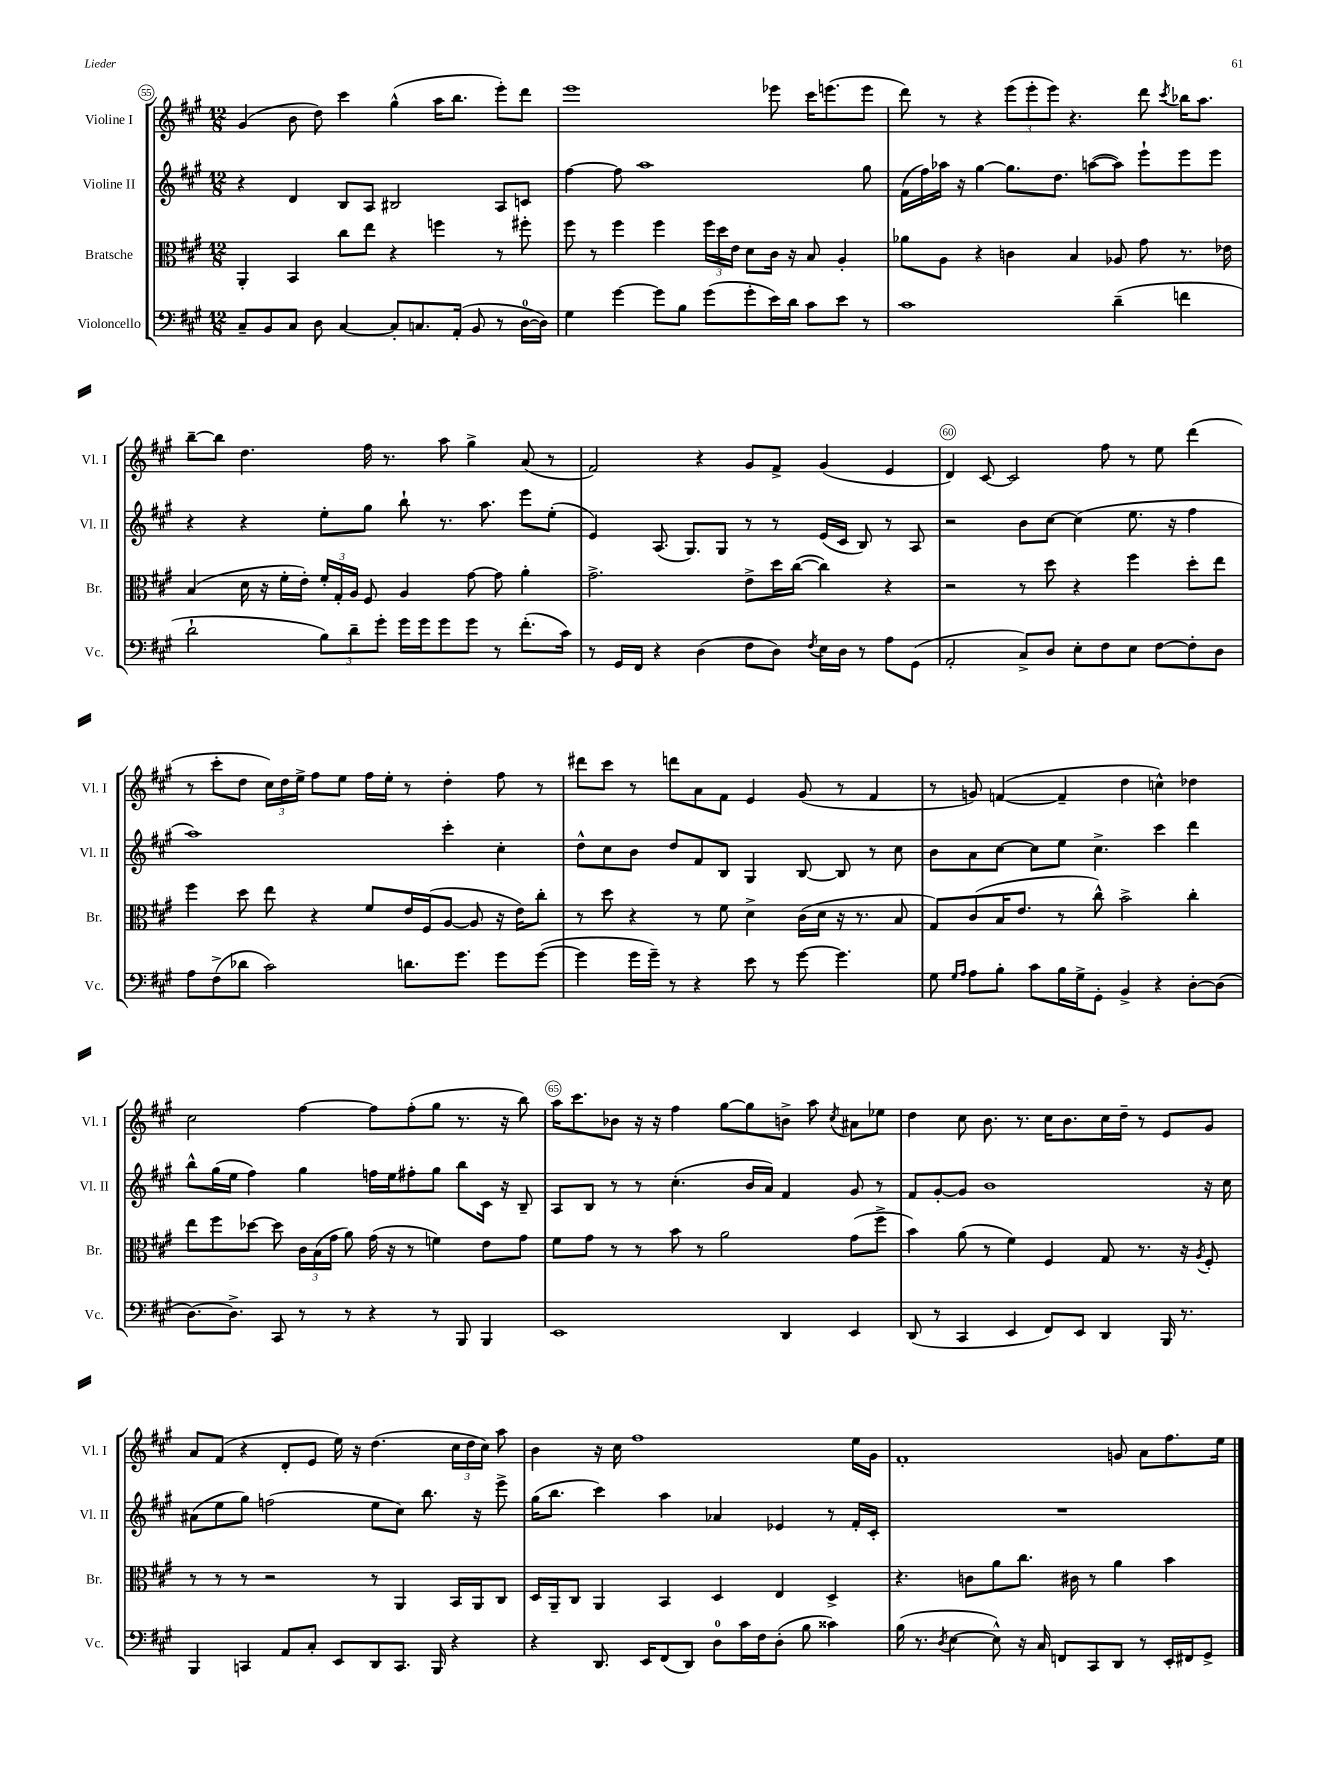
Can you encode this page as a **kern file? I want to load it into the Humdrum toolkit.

**kern	**kern	**kern	**kern
*part4	*part3	*part2	*part1
*staff4	*staff3	*staff2	*staff1
*I"Violoncello	*I"Bratsche	*I"Violine II	*I"Violine I
*I'Vc.	*I'Br.	*I'Vl. II	*I'Vl. I
*clefF4	*clefC3	*clefG2	*clefG2
*k[f#c#g#]	*k[f#c#g#]	*k[f#c#g#]	*k[f#c#g#]
*M12/8	*M12/8	*M12/8	*M12/8
=55	=55	=55	=55
8C#~/L	4AA'/	4r	(4g#/
8BB/	.	.	.
8C#/J	4BB/	4d/	8b\
8D\	.	.	8dd\)
[4C#/	8cc#\L	8B/L	4ccc#\
.	8ee\J	8A/J	.
8C#'/L]	4r	2B#X/	(4gg#^^\
8.Cn/	.	.	.
.	4ffn\	.	16aa\KL
(16AA'/Jk	.	.	8.bb\J
8BB/	.	.	.
8r	8r	8A/L	8eee'\L)
[16D\LL	8ff#X'\	8cn/J	8ddd\J
16D\JJ])	.	.	.
=56	=56	=56	=56
4G#\	8ff#\	[4ff#\	1eee
.	8r	.	.
[4g#\	4ff#\	8ff#\]	.
.	.	1aa	.
8g#\L]	4ff#\	.	.
8B\J	.	.	.
(8g#\L	24ff#\LL	.	.
.	24dd\	.	.
.	24e\JJ	.	.
8g#'\	8d\L	.	.
16e\L)	16c#\Jk	.	8eee-X\
16d\JJ	16r	.	.
8c#\L	8B/	.	16ccc#\KL
.	.	.	(8.eeen\
8e\J	4A'/	.	.
8r	.	8gg#\	8eee\J
=57	=57	=57	=57
1c#	8a-X\L	(16f#\LL	8ddd\)
.	.	16ff#\)	.
.	8A\J	16aa-X\JJ	8r
.	.	16r	.
.	4r	[4gg#\	4r
.	4cn\	8.gg#\L]	(12eee\L
.	.	.	12eee'\
.	.	.	12eee\J)
.	.	8.dd\J	.
.	4B/	.	4.r
.	.	([8aan\L	.
(4d~\	8A-X/	8aa\J])	.
.	8g#\	8eee`\L	8ddd\
.	.	.	8qccc#/
4fn\	8.r	8eee\	16bb-X\KL
.	.	.	8.aa\J
.	.	8eee\J	.
.	16e-X\	.	.
!!LO:LB:g=z
=58	=58	=58	=58
2d`\	(4B/	4r	[8bb~\L
.	.	.	8bb\J]
.	16d\	4r	4.dd\
.	16r	.	.
.	16f#'\LL	.	.
.	16e'\JJ)	.	.
12B\L)	24f#'/LL	8ee'\L	.
.	24G#'/	.	.
12d~\	24A/JJ	.	.
.	8F#/	8gg#\J	16ff#\
12g#'\J	.	.	.
.	.	.	8.r
16g#\LL	4A/	8bb`\	.
16g#\J	.	.	.
8g#\	.	8.r	8aa\
8g#\J	[8g#\	.	4gg#^\
.	.	8.aa\	.
8r	8g#\]	.	.
(8.f#'\L	4a'\	8eee\L	(8a/
.	.	(8ee'\J	8r
16c#\Jk)	.	.	.
=59	=59	=59	=59
8r	2.g#^\	4e/)	2f#/)
16GG#/LL	.	.	.
16FF#/JJ	.	.	.
4r	.	(8.A/	.
.	.	8.G#/L)	.
(4D\	.	.	4r
.	.	8G#/J	.
8F#\L	8e^\L	8r	8g#/L
8D\J)	16dd\L	8r	8f#^/J
.	([16cc#\JJ	.	.
8qF#/	.	.	.
16E\LL	4cc#\])	(16e/LL	(4g#/
16D\JJ	.	16c#/JJ	.
8r	.	8B/)	.
8A\L	4r	8r	4e/
(8GG#\J	.	8A/	.
=60	=60	=60	=60
2AA'/	2r	2r	4d/)
.	.	.	[8c#/
.	.	.	2c#/]
8C#^/L)	8r	8b\L	.
8D/J	8dd\	[8cc#\J	.
8E'\L	4r	(4cc#\]	.
8F#\	.	.	8ff#\
8E\J	4ff#\	8.ee\	8r
[8F#\L	.	.	8ee\
.	.	16r	.
8F#'\]	8dd'\L	4ff#\	(4ddd\
8D\J	8ee\J	.	.
!!LO:LB:g=z
=61	=61	=61	=61
8A\L	4ff#\	1aa)	8r
(8F#^\	.	.	8ccc#'\L
8d-X\J	8dd\	.	8dd\J
2c#\)	8ee\	.	24cc#\LL)
.	.	.	24dd\
.	.	.	24ee^\JJ
.	4r	.	8ff#\L
.	.	.	8ee\J
.	8f#/L	.	16ff#\LL
.	.	.	16ee'\JJ
8.dn\L	16e/L	.	8r
.	(16F#/J	.	.
.	[8A/J	4ccc#'\	4dd'\
8.g#\J	.	.	.
.	8A/]	.	.
8g#\L	16r	4cc#'\	8ff#\
.	16e\KL)	.	.
([8g#\J	8cc#'\J	.	8r
=62	=62	=62	=62
4g#\]	8r	8dd^^\L	8ddd#X\L
.	8dd\	8cc#\	8ccc#\J
16g#\LL	4r	8b\J	8r
16g#~\JJ)	.	.	.
8r	.	8dd/L	8dddn\L
4r	8r	8f#/	8a\
.	8f#\	8B/J	8f#\J
8e\	4d^\	4G#/	4e/
8r	.	.	.
[8g#\	(16c#\LL	[8B/	(8g#/
.	16d\JJ	.	.
4.g#\]	16r	8B/]	8r
.	8.r	.	.
.	.	8r	4f#/
.	8B/	8cc#\	.
=63	=63	=63	=63
8G#\	8G#/L)	8b\L	8r
16qqG#/LL	.	.	.
16qqA/JJ	.	.	.
8A\L	(8c#/	8a\	8gn/)
8B'\J	16B/K	[8cc#\J	([4fn/
.	8.e/J	.	.
8c#\L	.	8cc#\L]	.
16B\L	8r	8ee\J	4f~/]
16G#^\J	.	.	.
8GG#'\J	8cc#^^\)	4.cc#^\	.
4BB^/	2b^\	.	4dd\
4r	.	4ccc#\	4ccn^^\)
[8D'\L	4cc#'\	4ddd\	4dd-X\
(8D\J]	.	.	.
!!LO:LB:g=z
=64	=64	=64	=64
[8.D\L)	8ee\L	8bb^^\L	2cc#\
.	8ff#\	(16gg#\L	.
8.D^\J]	.	16ee\JJ	.
.	[8dd-X\J	4ff#\)	.
8CC#/	8dd-\]	.	.
8r	24c#\LL	4gg#\	[4ff#\
.	(24B\	.	.
.	24g#\JJ	.	.
8r	8a\)	.	.
4r	(16g#\	16ffn\LL	8ff#\L]
.	16r	16ee\J	.
.	8r	8ff#X'\	(8ff#'\
8r	4fn\)	8gg#\J	8gg#\J
8BBB/	.	8bb\L	8.r
4BBB/	8e\L	16c#\Jk	.
.	.	16r	16r
.	8g#\J	8B~/	8bb\)
=65	=65	=65	=65
1EE	8f#\L	8A/L	16aa\KL
.	.	.	8.ccc#\
.	8g#\J	8B/J	.
.	8r	8r	8b-X\J
.	8r	8r	16r
.	.	.	16r
.	8b\	(4.cc#'\	4ff#\
.	8r	.	.
.	2a\	.	[8gg#\L
.	.	16b/LL	8gg#\]
.	.	16a/JJ)	.
4DD/	.	4f#/	8bn^\J
.	.	.	8aa\
.	.	.	8qcc#/
4EE/	(8g#\L	8g#/	8a#X\L
.	8ff#^\J	8r	8ee-X\J
=66	=66	=66	=66
(8DD/	4b\)	8f#/L	4dd\
8r	.	[8g#'/	.
4CC#/	(8a\	8g#/J]	8cc#\
.	8r	1b	8.b\
4EE/	4f#\)	.	.
.	.	.	8.r
8FF#/L)	4F#/	.	16cc#\KL
.	.	.	8.b\
8EE/J	.	.	.
4DD/	8G#/	.	16cc#\L
.	.	.	16dd~\JJ
.	8.r	.	8r
16BBB/	.	.	8e/L
8.r	16r	.	.
.	8qA/	.	.
.	8F#'/	16r	8g#/J
.	.	16cc#\	.
!!LO:LB:g=z
=67	=67	=67	=67
4BBB/	8r	(8a#X\L	8a/L
.	8r	8ee\	(8f#/J
4CCn/	8r	8gg#\J)	4r
.	2r	(2ffn\	.
8AA/L	.	.	8d'/L
8C#'/J	.	.	8e/J
8EE/L	.	.	16ee\)
.	.	.	16r
8DD/	8r	8ee\L	(4.dd\
8.CC/J	4AA/	8cc#\J)	.
.	.	8.bb\	.
16BBB/	.	.	.
4r	16BB/LL	.	24cc#\LL
.	.	.	24dd\
.	16AA/J	16r	.
.	.	.	24cc#\JJ)
.	8C#/J	8eee^\	8aa\
=68	=68	=68	=68
4r	16D/LL	(16gg#\KL	4b\
.	16AA~/J	8.bb\J	.
.	8C#/J	.	.
8.DD/	4AA/	4ccc#\)	16r
.	.	.	16cc#\
.	.	.	1ff#
16EE/KL	.	.	.
(8FF#/	4BB/	4aa\	.
8DD/J)	.	.	.
8D\L	4D/	4a-X/	.
16c#\L	.	.	.
16F#\J	.	.	.
(8D'\J	4E/	4e-X/	.
8B\	.	.	.
4c##X\)	4D^/	8r	.
.	.	16f#'/LL	16ee\LL
.	.	16c#'/JJ	16g#\JJ
=69	=69	=69	=69
(16B\	4.r	1.r	1f#'
8.r	.	.	.
8qD/	.	.	.
[4E\	.	.	.
.	8cn\L	.	.
8E^^\])	8a\	.	.
16r	8.cc#\J	.	.
16C#/	.	.	.
8FFn/L	.	.	.
.	16c#X\	.	.
8CC#/	8r	.	.
8DD/J	4a\	.	8gn/
8r	.	.	8a\L
16EE'/LL	4b\	.	8.ff#\
16FF#X/J	.	.	.
8GG#^/J	.	.	.
.	.	.	16ee\Jk
==	==	==	==
*-	*-	*-	*-
